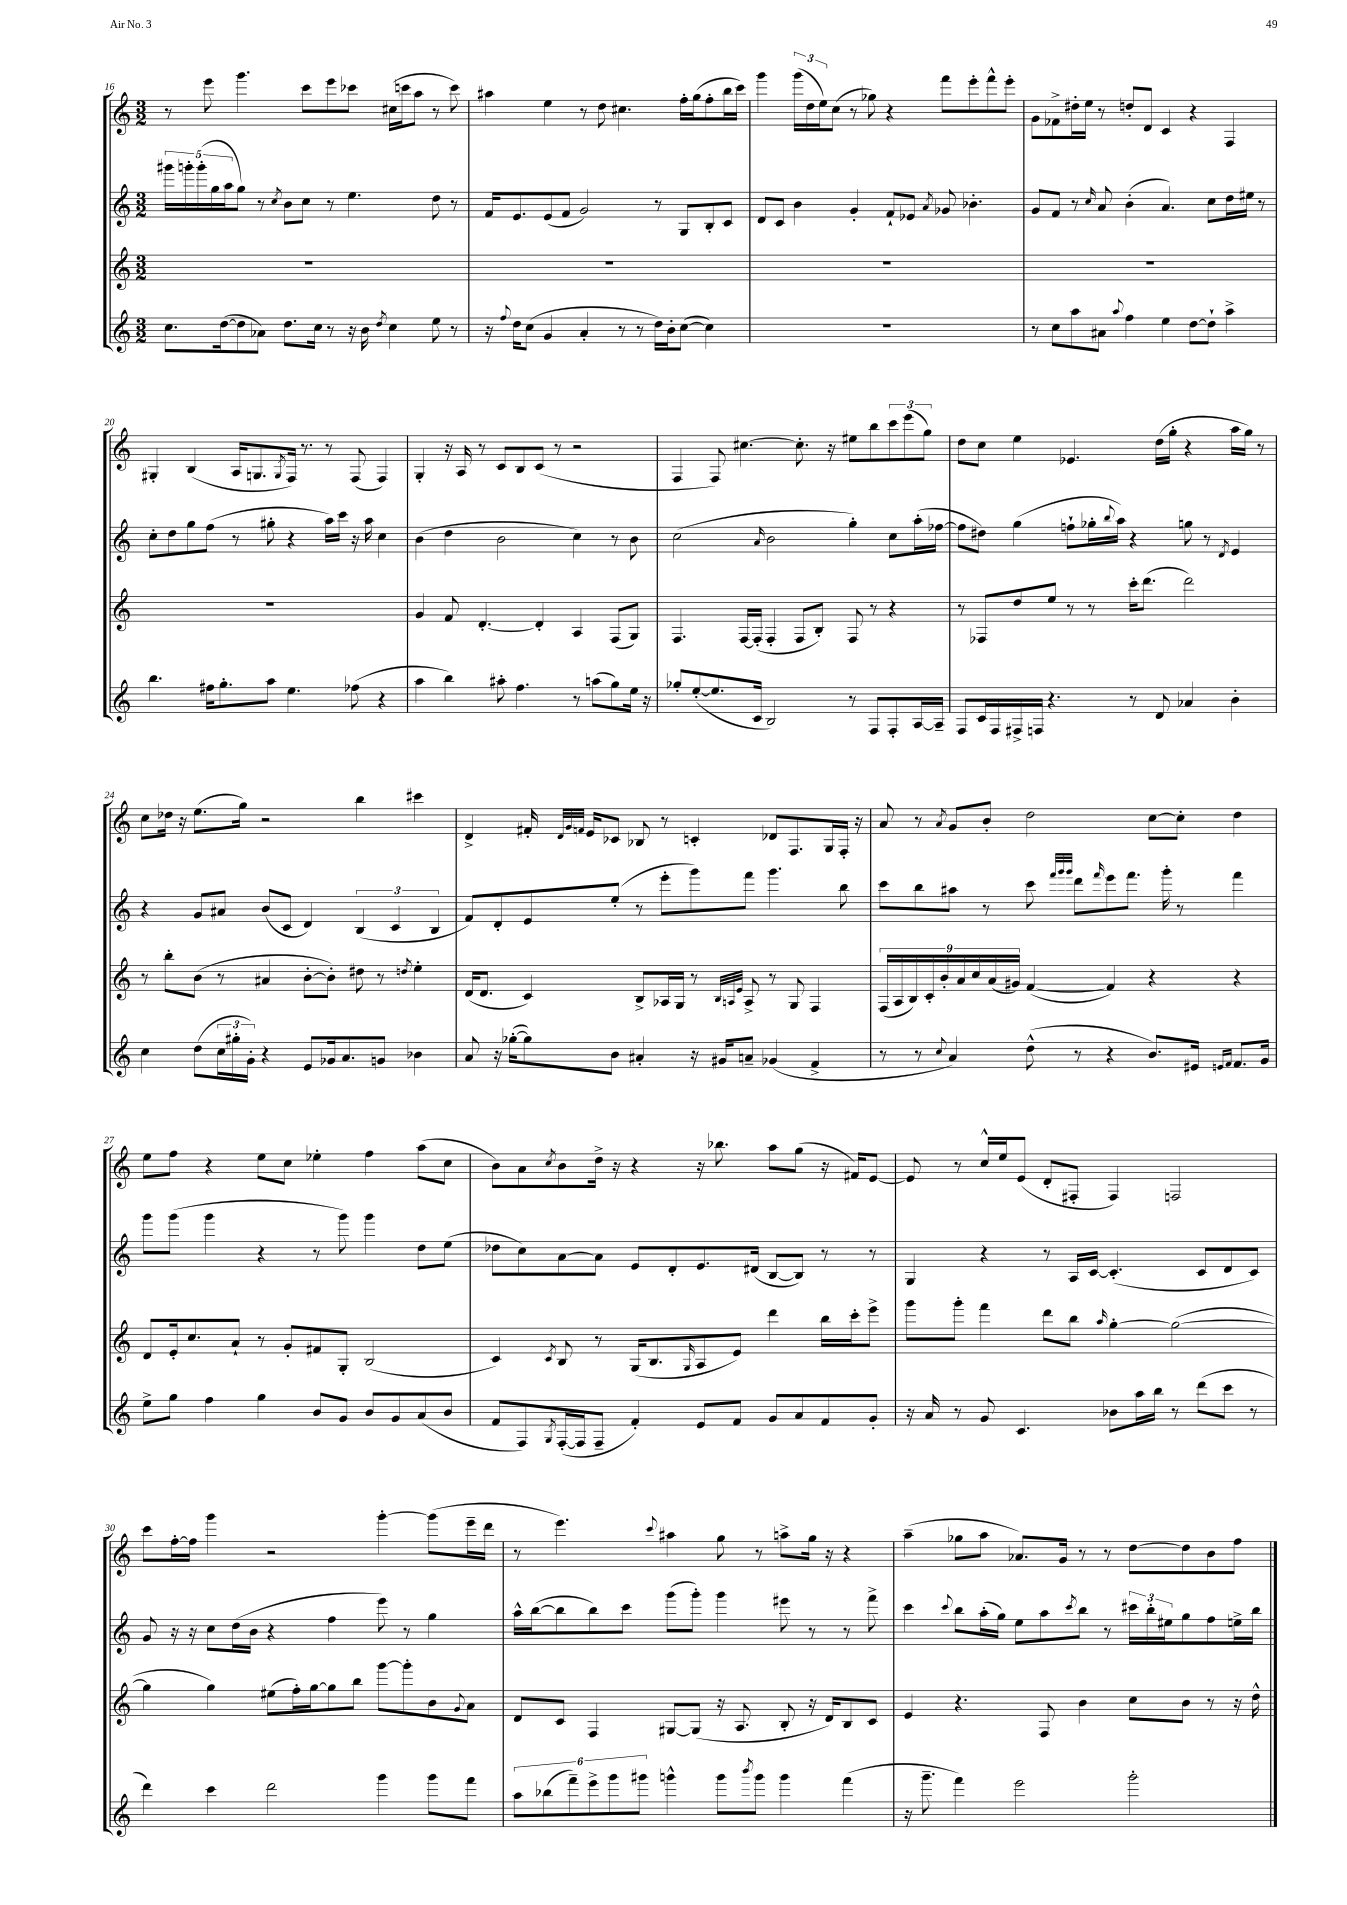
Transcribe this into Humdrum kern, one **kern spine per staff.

**kern	**kern	**kern	**kern
*staff4	*staff3	*staff2	*staff1
*clefG2	*clefG2	*clefG2	*clefG2
*k[]	*k[]	*k[]	*k[]
*M3/2	*M3/2	*M3/2	*M3/2
8.cc\L	1.r	20ggg#\LL	8r
.	.	20ggg'\	.
.	.	(20ggg'\	.
.	.	.	8eee\
.	.	20gg\	.
([16dd\k	.	.	.
.	.	20aa\J	.
8dd\]	.	8gg\J)	4.ggg\
8a-\J)	.	8r	.
.	.	8qcc/	.
8.dd\L	.	8b\L	.
.	.	8cc\J	8ccc\L
16cc\Jk	.	.	.
8r	.	8r	8eee\
16r	.	4.ee\	8ccc-\J
16b\	.	.	.
8qdd/	.	.	.
4cc\	.	.	(16cc#\LL
.	.	.	16ccc\J
.	.	.	8aa\J
8ee\	.	8dd\	8r
8r	.	8r	8ccc\)
=	=	=	=
16r	1.r	16f/LK	4aa#\
8qqff/	.	.	.
16dd\LK	.	8.e/	.
(8cc\J	.	.	.
4g/	.	(8e/	4ee\
.	.	8f/J	.
4a'/	.	2g/)	8r
.	.	.	8dd\
8r	.	.	4.cc#\
8r	.	.	.
16dd\LL)	.	8r	.
16b'\J	.	.	.
([8cc\J	.	8G/L	16ff'\LL
.	.	.	(16gg\J
4cc\])	.	8B'/	8ff'\
.	.	8c/J	16bb\L
.	.	.	16ccc\JJ)
=	=	=	=
1.r	1.r	8d/L	4ggg\
.	.	8c/J	.
.	.	4b\	(24ggg\LL
.	.	.	24dd\
.	.	.	24ee\J)
.	.	.	(8cc\J
.	.	4g'/	8r
.	.	.	8gg-\)
.	.	8f`/L	4r
.	.	8e-/J	.
.	.	8qa/	.
.	.	8g-/	8fff\L
.	.	4.b-'\	8eee'\
.	.	.	8fff^^\
.	.	.	8eee'\J
=	=	=	=
8r	1.r	8g/L	8g\L
8cc\L	.	8f/J	8f-^\
8aa\	.	8r	16dd#'\L
.	.	.	16ee\JJ
.	.	16qqcc/	.
8a#\J	.	8a/	8r
8qqaa/	.	.	.
4ff\	.	(4b'\	8dd'/L
.	.	.	8d/J
4ee\	.	4.a/)	4c/
[8dd\L	.	.	4r
8dd`\]J	.	8cc\L	.
4aa^\	.	16dd\L	4F/
.	.	16ee#\JJ	.
.	.	8r	.
=	=	=	=
4.bb\	1.r	8cc'\L	4G#'/
.	.	8dd\	.
.	.	8gg\	(4B/
16ff#\LK	.	(8ff\J	.
8.gg'\	.	.	.
.	.	8r	16A/LK
.	.	.	8.G/
8aa\J	.	8gg#'\	.
.	.	.	8qG/
4.ee\	.	4r	16F/Jk)
.	.	.	8.r
.	.	16aa\LL)	8r
.	.	16ccc\JJ	.
(8ff-\	.	16r	(8F/
.	.	16aa\	.
4r	.	4cc\	4F/)
=	=	=	=
4aa\	4g/	(4b\	4G'/
4bb\)	8f/	4dd\	16r
.	.	.	16A/
.	[4.d'/	.	8r
8aa#'\	.	2b\	8c/L
4.ff\	.	.	8B/
.	4d'/]	.	(8c/J
.	.	.	8r
8r	4A/	4cc\)	2r
(8aa\L	.	.	.
8gg\)	(8F/L	8r	.
16ee\Jk	8G/J)	8b\	.
16r	.	.	.
=	=	=	=
8gg-'/L	4.F/	(2cc\	4F/
([8ee'/	.	.	.
8.ee/]	.	.	8F/)
.	[16F/LL	.	[4.cc#\
16c/Jk	(16F'/]JJ	.	.
.	.	16qqa/	.
2B/)	4F'/	2b\	.
.	8F/L	.	8.cc#'\]
.	8B'/J)	.	.
.	.	.	16r
8r	8F/	4gg'\)	8ee#\L
8F/L	8r	.	8bb\
8F'/	4r	8cc\L	12ccc\
.	.	.	(12eee\
[16A/L	.	(16aa'\L	.
.	.	.	12gg\J)
16A~/]JJ	.	[16ff-\JJ	.
=	=	=	=
8F/L	8r	8ff-\]L	8dd\L
16c/L	8F-/L	8dd#\J)	8cc\J
16F/	.	.	.
16F#^/	8dd/	(4gg\	4ee\
16F/JJ	.	.	.
4.r	8ee/J	.	.
.	8r	8ff`\L	4.e-/
.	8r	16gg-'\L	.
.	.	8qqbb/	.
.	.	16aa\JJ)	.
8r	16ccc'\LK	4r	.
.	(8.ddd\J	.	.
8d/	.	.	(16dd\LL
.	.	.	16gg'\JJ
4a-/	2ddd\)	8gg\	4r
.	.	8r	.
.	.	8qd/	.
4b'\	.	4e/	16aa\LL
.	.	.	16gg\JJ)
.	.	.	8r
=	=	=	=
4cc\	8r	4r	8cc\L
.	8bb'\L	.	16dd-\Jk
.	.	.	16r
(8dd\L	(8b\J	8g/L	(8.ee\L
24cc\L	8r	8a#/J	.
24gg#'\	.	.	.
.	.	.	16gg\Jk)
24g'\JJ)	.	.	.
4r	4a#/	(8b/L	2r
.	.	8c/J	.
8e/L	[8b'\L	4d/)	.
16g-/k	8b'\]J)	.	.
8.a/	.	.	.
.	8dd#\	(6B/	4bb\
8g/J	8r	.	.
.	.	6c/	.
.	8qdd/	.	.
4b-\	4ee'\	.	4ccc#\
.	.	6B/	.
=	=	=	=
8a/	(16d/LK	8f/L)	4d^/
.	8.d/J	.	.
16r	.	8d'/	.
([16gg-'\LK	.	.	.
8gg-\])	4c/)	8e/	16f#'/
.	.	.	32qqd/LLL
.	.	.	32qqg/
.	.	.	32qqf/JJJ
.	.	.	16e/LK
8b\J	.	(8ee'/J	8c-/J
4a#'/	8B^/L	8r	8B-/
.	16A-/L	8eee'\L	8r
.	16G/JJ	.	.
16r	8r	8ggg\)	4c'/
16g#/LK	.	.	.
.	32qqB/LLL	.	.
.	32qqA/	.	.
.	32qqe/JJJ	.	.
8a~/J	8A^/	8fff\J	.
(4g-/	8r	4.ggg\	8d-/L
.	8G/	.	8.F/
4f^/	4F/	.	.
.	.	.	16G/L
.	.	8bb\	16F'/JJ
.	.	.	16r
=	=	=	=
8r	(18F/LL	8ccc\L	8a/
.	18A/	.	.
.	18B/)	.	.
8r	.	8bb\	8r
.	18c'/	.	.
.	18b'/	.	.
8qqcc/	.	.	8qa/
4a/)	.	8aa#\J	8g/L
.	18a/	.	.
.	18cc/	.	.
.	.	8r	8b'/J
.	(18a/	.	.
.	18g#/JJ)	.	.
(8dd^^\	([4f/	8ccc\	2dd\
.	.	32qqfff/LLL	.
.	.	32qqggg/	.
.	.	32qqggg/JJJ	.
8r	.	8ddd\L	.
.	.	16qqfff/	.
4r	4f/])	8eee\	.
.	.	8.fff\J	.
8.b/L)	4r	.	[8cc\L
.	.	16ggg'\	.
.	.	8r	8cc'\]J
16e#/Jk	.	.	.
16qqe/LL	.	.	.
16qqf/JJ	.	.	.
8.f/L	4r	4fff\	4dd\
16g/Jk	.	.	.
=	=	=	=
8ee^\L	8d/L	8ggg\L	8ee\L
8gg\J	16e'/k	(8ggg\J	8ff\J
.	8.cc/	.	.
4ff\	.	4ggg\	4r
.	8a`/J	.	.
4gg\	8r	4r	8ee\L
.	8g'/L	.	8cc\J
8b/L	8f#/	8r	4ee-'\
8g/J	8G'/J	8ggg\)	.
8b/L	(2B/	4ggg\	4ff\
8g/	.	.	.
(8a/	.	8dd\L	(8aa\L
8b/J	.	(8ee\J	8cc\J
=	=	=	=
8f/L	4c/)	8dd-\L	8b\L)
8F/)	.	8cc\)	8a\
8qG/	8qc/	.	8qcc/
([16F'/L	8B/	[8a\	8b\
16F/]J	.	.	.
8F~/J	8r	8a\]J	16dd^\Jk
.	.	.	16r
4f'/)	(16G/LK	8e/L	4r
.	8.B/	.	.
.	.	8d'/	.
.	16qqG/	.	.
8e/L	8A/	8.e/	16r
.	.	.	8.bb-\
8f/J	8e/J)	.	.
.	.	(16d#/Jk	.
8g/L	4ddd\	[8B/L	8aa\L
8a/	.	8B/]J)	(8gg\J
8f/	16bb\LL	8r	16r
.	16ccc'\J	.	16f#/LK)
8g'/J	8eee^\J	8r	[8e/J
=	=	=	=
16r	8ggg\L	4G/	8e/]
16a/	.	.	.
8r	8ggg'\J	.	8r
8g/	4fff\	4r	16cc^^/LL
.	.	.	16ee/J
4.c/	.	.	(8e/J
.	8ddd\L	8r	8d'/L
.	8bb\J	16A/LL	8F#'/J
.	.	[16c/JJ	.
.	16qqaa/	.	.
8b-\L	[4gg'\	(4.c'/]	4F#/)
16aa\L	.	.	.
16bb\JJ	.	.	.
8r	(2gg\_	.	2F/
(8ddd\L	.	8c/L	.
8ccc\J	.	8d/	.
8r	.	8c/J)	.
=	=	=	=
4ddd\)	4gg\]	8g/	8ccc\L
.	.	16r	[16ff'\L
.	.	16r	16ff\]JJ
4ccc\	4gg\)	8cc\L	4ggg\
.	.	(16dd\L	.
.	.	16b\JJ	.
2ddd\	(8ee#\L	4r	2r
.	16ff'\L)	.	.
.	[16gg\J	.	.
.	8gg\]	4ff\	.
.	8bb\J	.	.
4ggg\	[8ggg\L	8eee\)	[4ggg'\
.	8ggg'\]	8r	.
8ggg\L	8b\	4gg\	(8ggg\]L
.	8qqg/	.	.
8fff\J	8a\J	.	16eee~\L
.	.	.	16ddd\JJ
=	=	=	=
12aa\L	8d/L	16aa^^\LL	8r
.	.	([16bb\J	.
(12bb-\	.	.	.
.	8c/J	8bb\]	4.eee\)
12fff~\)	.	.	.
12eee^\	4F/	8bb\)	.
12ggg\	.	.	.
.	.	8ccc\J	.
12ggg#\J	.	.	.
.	.	.	8qqccc/
4ggg^^\	[8G#/L	(8ggg\L	4aa#\
.	(8G#/]J	8ggg'\J)	.
8ggg\L	16r	4ggg\	8gg\
.	8.A/	.	.
8qbbb/	.	.	.
8ggg\J	.	.	8r
4ggg\	8B'/	8eee#\	8aa^\L
.	16r	8r	16gg\Jk
.	16d/LK)	.	16r
(4fff\	8B/	8r	4r
.	8c/J	8fff^\	.
=	=	=	=
16r	4e/	4ccc\	(4aa~\
8.ggg~\	.	.	.
.	.	8qqccc/	.
4fff\)	4.r	8bb\L	8gg-\L
.	.	(16aa'\L	8aa\J
.	.	16gg\JJ)	.
2eee\	.	8ee\L	8.a-/L)
.	8F/	8aa\	.
.	.	.	16g/Jk
.	.	8qccc/	.
.	4b\	8bb\J	8r
.	.	8r	8r
2ggg'\	8cc\L	24ccc#\LL	[8dd\L
.	.	24bb'\	.
.	.	24ee#\J	.
.	8b\J	8gg\	8dd\]
.	8r	8ff\	8b\
.	16r	16ee^\L	8ff\J
.	16dd^^\	16bb\JJ	.
==	==	==	==
*-	*-	*-	*-
